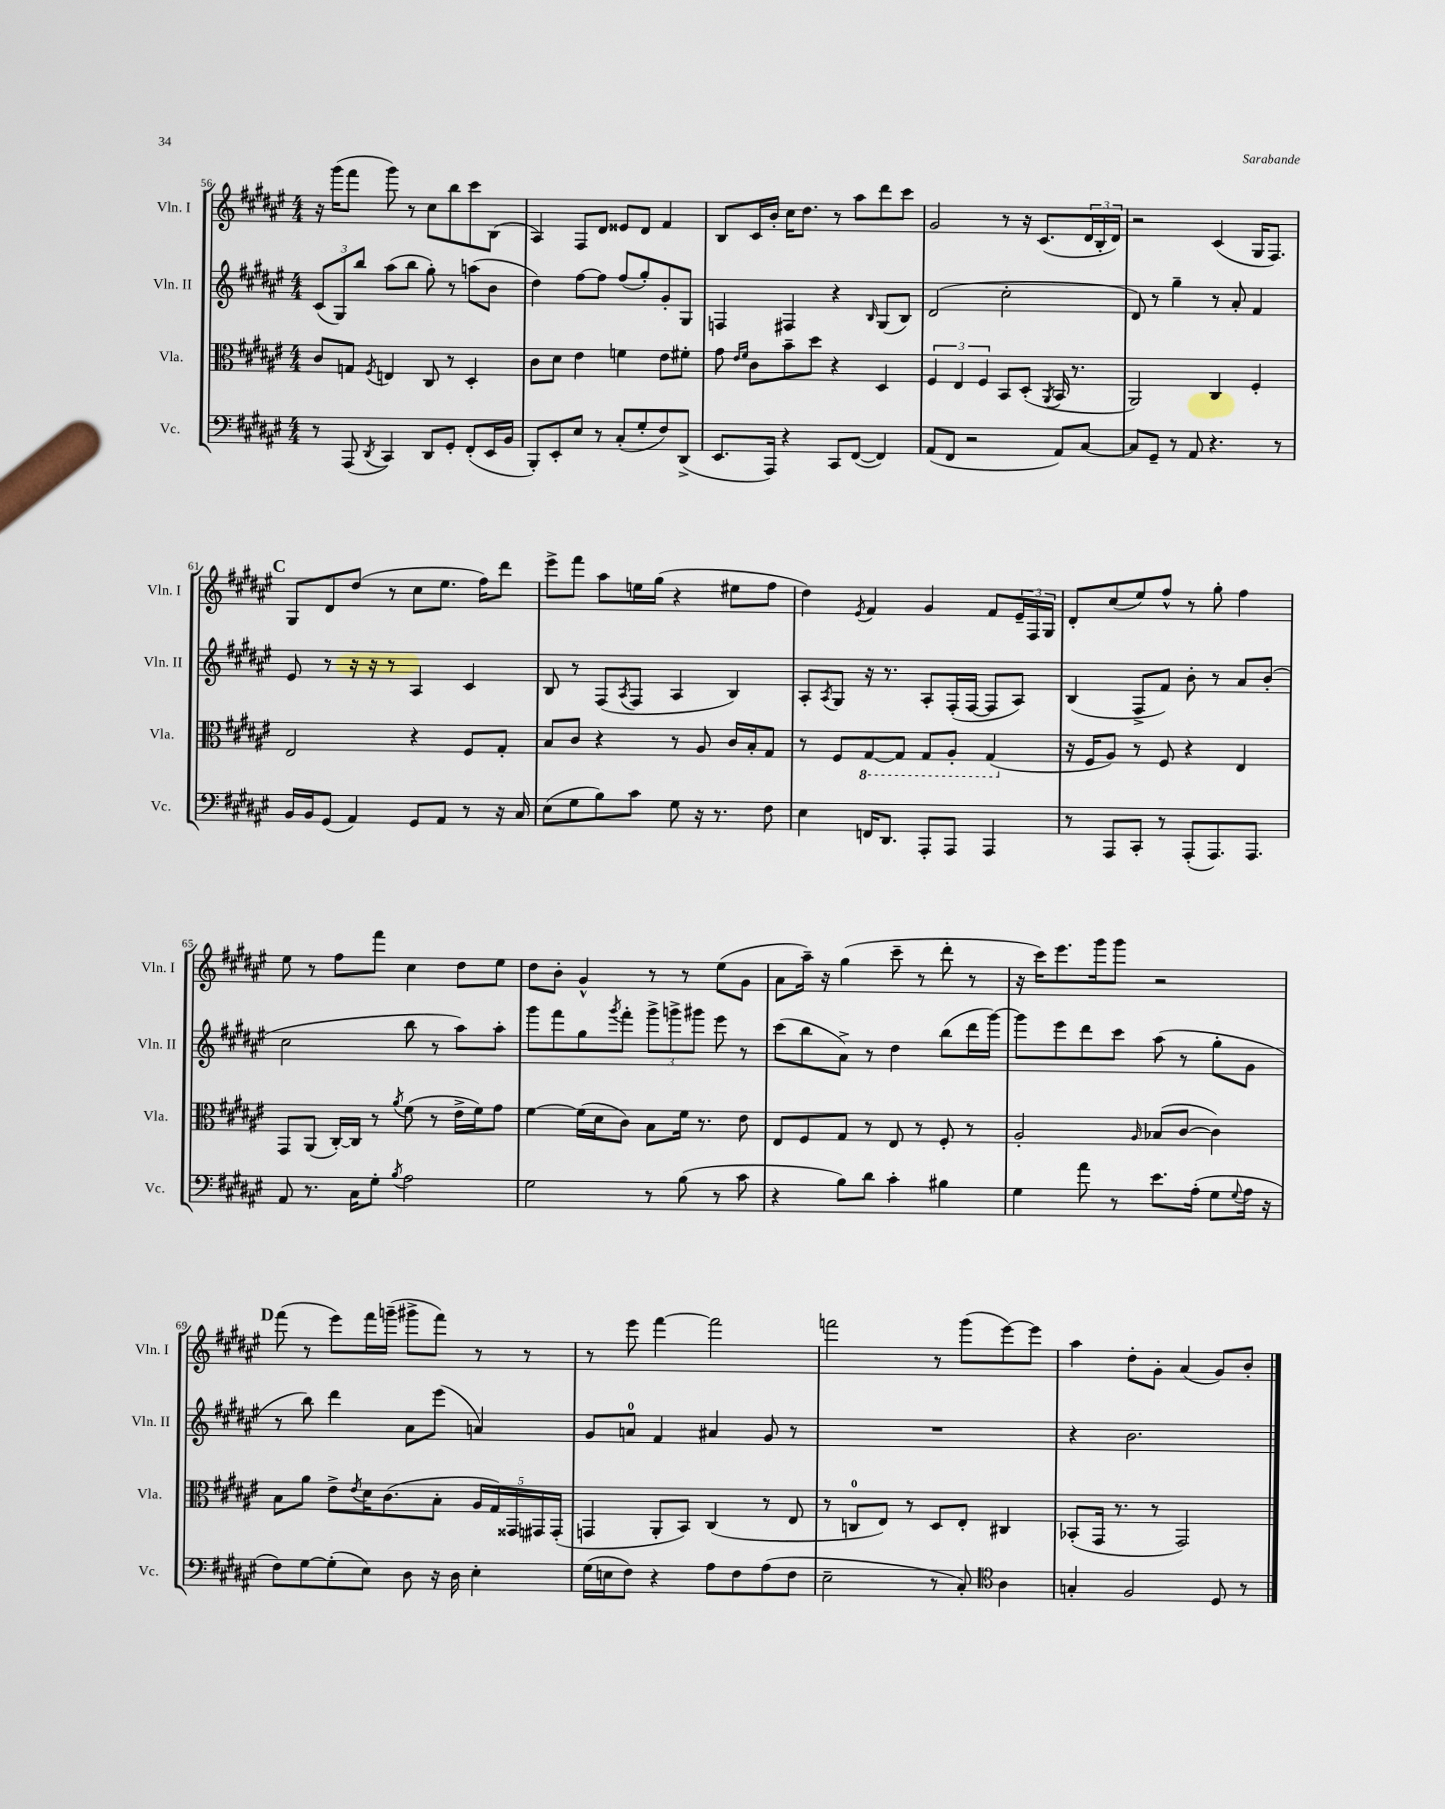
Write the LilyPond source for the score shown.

<<
\new StaffGroup <<
\new Staff = "s0" \with { instrumentName = "Vln. I" shortInstrumentName = "Vln. I" } {
    \clef treble \key fis \major \numericTimeSignature \time 4/4
    r16 gis'''16( fis'''8 gis'''8) r8 cis''8 b''8 cis'''8 b8( |
    ais4) fis8 dis'8 eisis'8 dis'8 fis'4 |
    b8 cis'16 b'16-. cis''16 dis''8. r8 ais''8 dis'''8 cis'''8 |
    gis'2 r8 r16 cis'8.( \tuplet 3/2 { dis'16 b16-. dis'16) } |
    r2 cis'4( gis16 fis8.) |
    \mark \markup { \bold "C" } gis8 dis'8 dis''8( r8 cis''8 eis''8. fis''16) dis'''8 |
    eis'''8-> fis'''8 ais''8 e''16 gis''16( r4 eis''8 fis''8 |
    dis''4) \acciaccatura { eis'8 } fis'4 gis'4 fis'8 \tuplet 3/2 { eis'16-- fis16 gis16 } |
    dis'8-. cis''8( eis''8) fis''8-^ r8 gis''8-. fis''4 |
    eis''8 r8 fis''8 fis'''8 cis''4 dis''8 eis''8 |
    dis''8 b'8-. gis'4-^ r8 r8 eis''8( gis'8 |
    ais'8 ais''16--) r16 gis''4( cis'''8-- r8 dis'''8-. r8 |
    r16 cis'''16) eis'''8. gis'''16 gis'''8 r2 |
    \mark \markup { \bold "D" } fis'''8( r8 eis'''8) fis'''16 g'''16--( gis'''8-> fis'''8) r8 r8 |
    r8 eis'''8 fis'''4~ fis'''2 |
    f'''2 r8 gis'''8( eis'''8~) eis'''8 |
    ais''4 dis''8-. gis'8-. ais'4( gis'8) b'8-. \bar "|." |
}
\new Staff = "s1" \with { instrumentName = "Vln. II" shortInstrumentName = "Vln. II" } {
    \clef treble \key fis \major \numericTimeSignature \time 4/4
    \tuplet 3/2 { cis'8( gis8) b''8 } ais''8( b''8 gis''8-.) r8 a''8( b'8 |
    dis''4) fis''8~ fis''8 fis''8( gis''8-.) gis'8-. gis8 |
    f4 fis4 r4 \grace { b16 } gis8( b8) |
    dis'2( cis''2-. |
    dis'8) r8 gis''4-- r8 ais'8-. fis'4 |
    \mark \markup { \bold "C" } eis'8 r8 r16 r16 r8 ais4 cis'4 |
    b8 r8 fis8( \acciaccatura { ais8 } fis8 ais4 b4) |
    ais8-. \acciaccatura { ais8 } gis8 r16 r8. ais8-. fis16-.( fis16~ fis8 ais8) |
    b4( fis8-> fis'8) b'8-. r8 ais'8 b'8-.( |
    cis''2 b''8 r8 ais''8) ais''8-. |
    gis'''8 fis'''8 gis''8 \acciaccatura { gis'''8 } fis'''8-. \tuplet 3/2 { gis'''8-> g'''8-> gis'''8 } eis'''8 r8 |
    cis'''8( b''8 ais'8->) r8 dis''4 b''8( dis'''16 gis'''16~) |
    gis'''8 eis'''8 dis'''8 cis'''8 ais''8( r8 gis''8-. gis'8 |
    \mark \markup { \bold "D" } r8 b''8) dis'''4 ais'8 eis'''8( a'4) |
    gis'8 a'8-0 fis'4 ais'4 gis'8 r8 |
    R1 |
    r4 b'2. \bar "|." |
}
\new Staff = "s2" \with { instrumentName = "Vla." shortInstrumentName = "Vla." } {
    \clef alto \key fis \major \numericTimeSignature \time 4/4
    cis'8 g8 \acciaccatura { fis8 } e4 cis8 r8 dis4-. |
    cis'8 dis'8 eis'4 f'4 eis'8 fis'8-. |
    gis'8 \grace { eis'16 fis'16 } cis'8 b'8-- dis''8 r4 dis4 |
    \tuplet 3/2 { fis4 eis4 fis4 } b,8 dis8-.( \acciaccatura { ais,8 } b,16 r8. |
    ais,2) cis4 fis4-. |
    \mark \markup { \bold "C" } eis2 r4 fis8 gis8-. |
    b8 cis'8 r4 r8 ais8 cis'16 b16-. gis8 |
    r8 fis8 \ottava #-1 gis,8~ gis,8 gis,8 ais,8-. gis,4( \ottava #0 |
    r16 fis16 ais8) r8 fis8 r4 eis4 |
    gis,8 ais,8( cis16~-.) cis16 r8 \acciaccatura { ais'8 } fis'8( r8 eis'16-> fis'16) gis'8 |
    fis'4~ fis'16( dis'16 cis'8) b8 fis'16 r8. eis'8 |
    eis8 fis8 gis8 r8 eis8 r8 fis8-. r8 |
    ais2-. \grace { ais16 } bes8( cis'8~ cis'4) |
    \mark \markup { \bold "D" } b8 ais'8 eis'8-> \acciaccatura { eis'8 } dis'16 cis'8.( b8-. \tuplet 5/4 { ais16 gis16) gisis,16 gis,16 gis,16-.( } |
    g,4 ais,8-. b,8) cis4( r8 eis8 |
    r8 c8-0 eis8) r8 dis8 eis8-. cis4 |
    bes,8-.( gis,16 r8. r8 gis,2) \bar "|." |
}
\new Staff = "s3" \with { instrumentName = "Vc." shortInstrumentName = "Vc." } {
    \clef bass \key fis \major \numericTimeSignature \time 4/4
    r8 ais,,8( \acciaccatura { dis,8 } cis,4) dis,8 gis,8-. fis,8-.( eis,16 b,16 |
    b,,8-.) eis,8-. eis8 r8 cis8-.( gis8-. fis8) dis,8->( |
    eis,8. ais,,16) r4 cis,8 fis,8~( fis,4) |
    ais,8( fis,8 r2 ais,8) cis8~ |
    cis8 gis,8-- r8 ais,8 r4. r8 |
    \mark \markup { \bold "C" } b,16 b,16 gis,8( ais,4) gis,8 ais,8 r8 r16 cis16 |
    eis8( gis8 b8) cis'8 gis8 r16 r8. fis8 |
    eis4 f,16 dis,8. ais,,8-. ais,,8 ais,,4 |
    r8 ais,,8 cis,8-. r8 ais,,8-.( ais,,8.) ais,,8. |
    ais,8 r8. cis16 gis8-. \acciaccatura { b8 } ais2 |
    gis2 r8 b8( r8 cis'8 |
    r4 b8) dis'8 cis'4-. bis4 |
    gis4 ais'8 r8 eis'8. ais16-.( gis8 \appoggiatura { gis8 } ais16 r16 |
    \mark \markup { \bold "D" } fis8) gis8~ gis8-.( eis8) dis8 r16 dis16 eis4-. |
    gis16( e16 fis8) r4 ais8 fis8 ais8( fis8 |
    eis2-- r8 cis8-.) \clef tenor ais4 |
    g4-. fis2 dis8 r8 \bar "|." |
}
>>
>>
\layout { \context { \Score currentBarNumber = #56 } }
